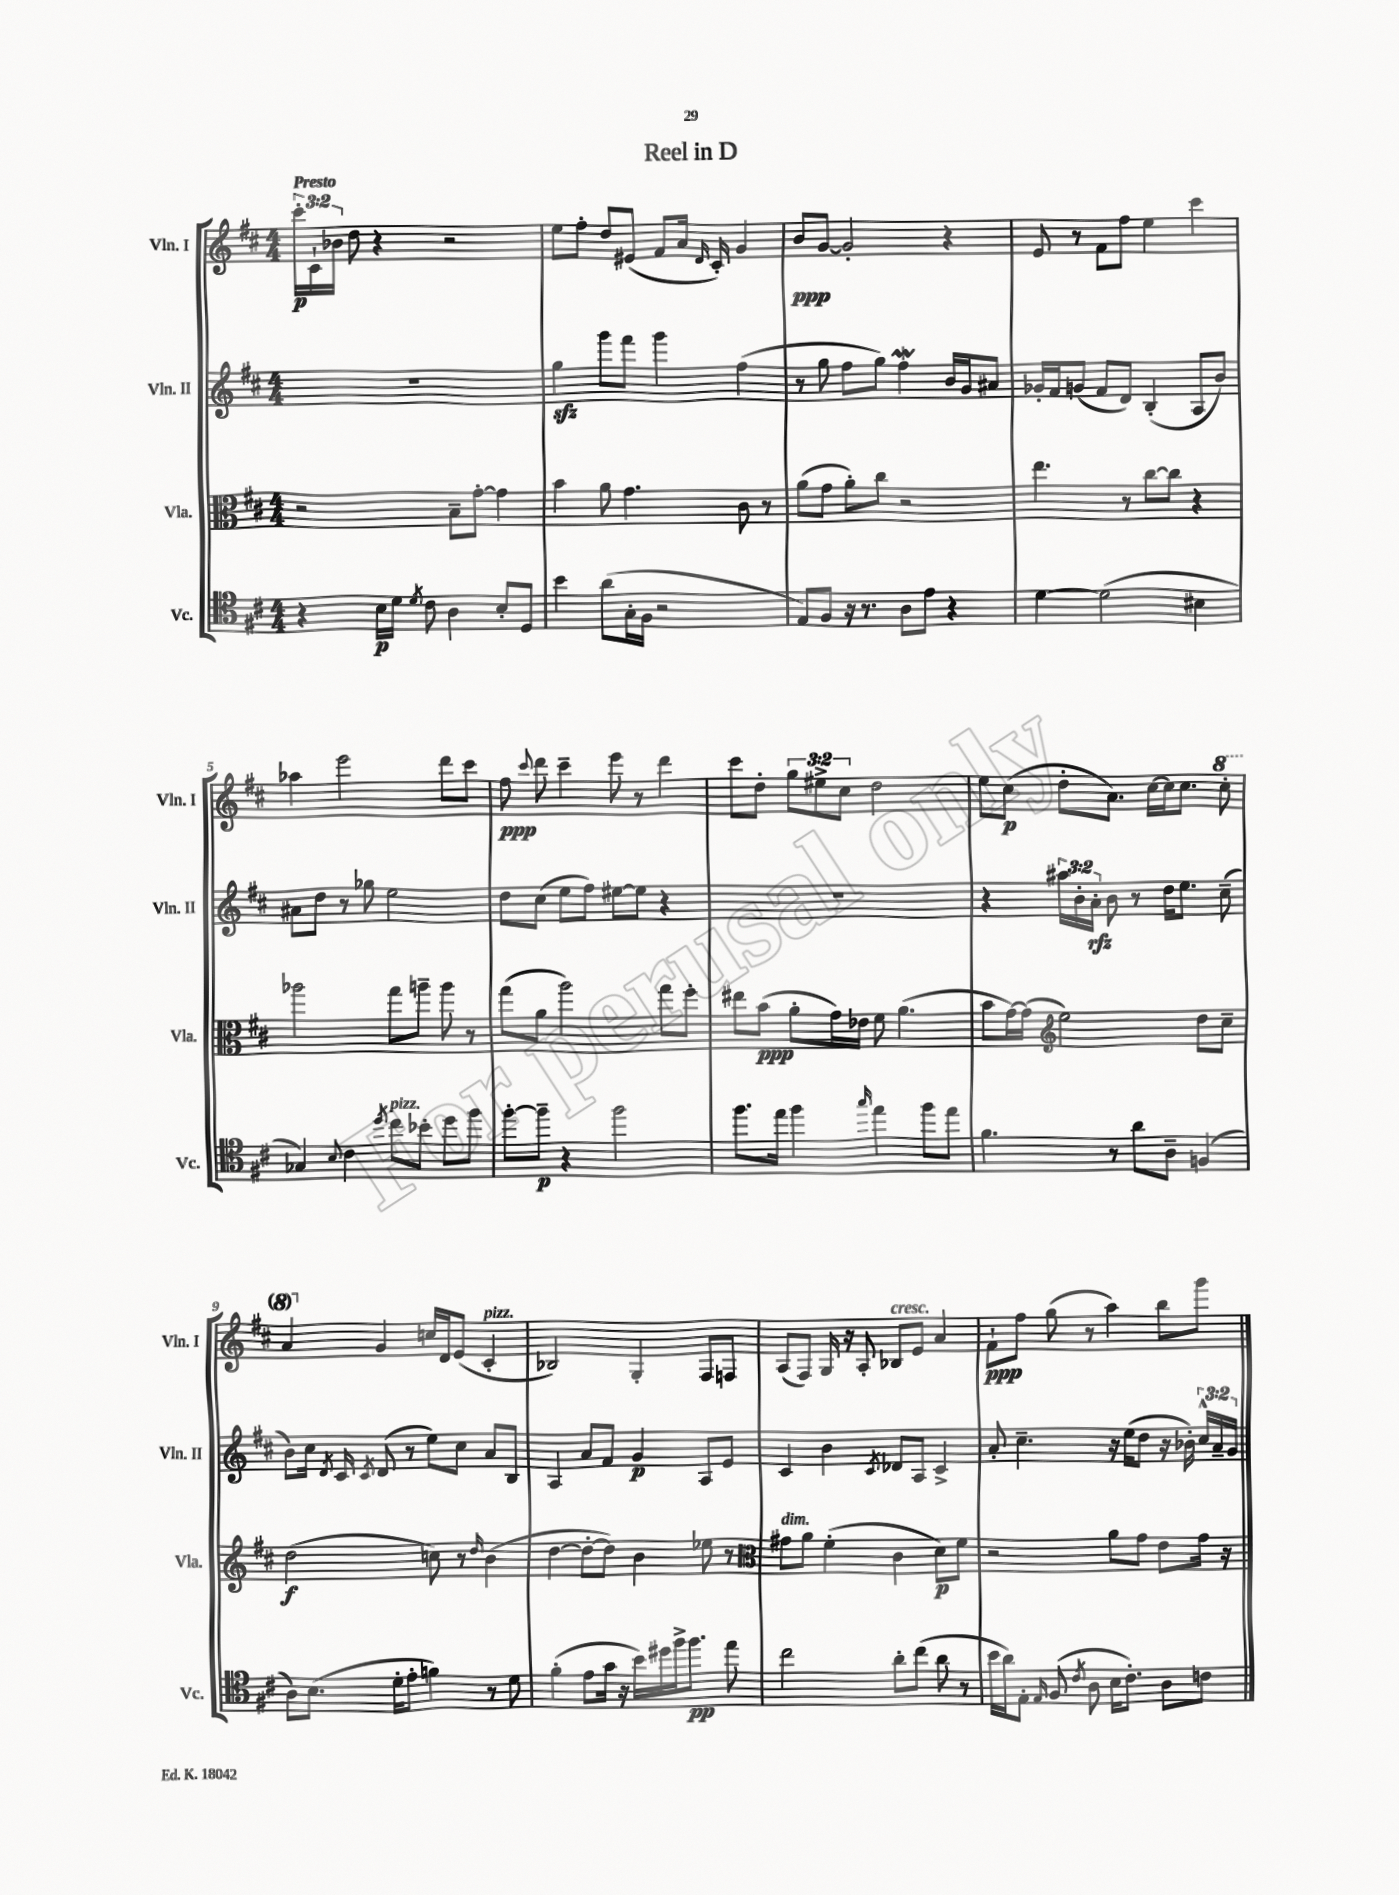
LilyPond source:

\header { title = "Reel in D" }
<<
\new StaffGroup <<
\new Staff = "s0" \with { instrumentName = "Vln. I" shortInstrumentName = "Vln. I" } {
    \clef treble \key d \major \numericTimeSignature \time 4/4 \override Staff.TupletNumber.text = #tuplet-number::calc-fraction-text \tempo "Presto"
    \autoBeamOff \tuplet 3/2 { cis'''16[-.\p cis'16-! bes'16] } d''8 r4 r2 |
    e''8[ fis''8]-. d''8[ eis'8]( fis'8[ a'16] \grace { d'16 } cis'16-.) g'4 |
    b'8[\ppp g'8]~ g'2-. r4 |
    e'8 r8 fis'8[ fis''8] e''4 cis'''4 |
    aes''4 e'''2 d'''8[ cis'''8] |
    fis''8\ppp \appoggiatura { cis'''8 } d'''8 cis'''4-- e'''8 r8 d'''4 |
    cis'''8[ d''8]-. \tuplet 3/2 { g''8[ eis''8-> cis''8] } d''2 |
    e''8[ cis''8]\p( d''8[-. a'8.]) cis''16[~ cis''16 cis''8.] \ottava #1 cis'''8-. |
    a''4 \ottava #0 g'4 c''16[ d'16 e'8]( cis'4-.^\markup { \italic "pizz." } |
    bes2) g4-. fis8[ f8] |
    a8[( fis8]) g16 r16 a8-. bes8[^\markup { \italic "cresc." } e'8] a'4 |
    fis'8[-!\ppp fis''8] g''8( r8 a''4) b''8[ g'''8] \bar "|." |
}
\new Staff = "s1" \with { instrumentName = "Vln. II" shortInstrumentName = "Vln. II" } {
    \clef treble \key d \major \numericTimeSignature \time 4/4 \override Staff.TupletNumber.text = #tuplet-number::calc-fraction-text
    \autoBeamOff R1 |
    g''4\sfz g'''8[ fis'''8] g'''4 fis''4( |
    r8 g''8 fis''8[ g''8]) fis''4\mordent b'16[ g'16 ais'8] |
    ges'16[-. fis'16 g'8]( fis'8[ d'8]) b4-.( a8[ b'8]) |
    ais'8[ d''8] r8 ges''8 e''2 |
    d''8[ cis''8]( e''8[ fis''8]) eis''8[~ eis''8] r4 |
    R1 |
    r4 \tuplet 3/2 { ais''16[ b'16-. a'16]-.\rfz } b'8 r8 d''16[ e''8.] cis''8--( |
    b'8[) cis''16] \acciaccatura { d'8 } cis'16 \acciaccatura { cis'8 } d'8( r8 e''8[) cis''8] a'8[ b8] |
    a4 a'8[ fis'8] g'4\p a8[ e'8] |
    cis'4 b'4 \acciaccatura { cis'8 } des'8[ a8] cis'4-> |
    a'8-. cis''4.-- r16 e''16[( d''8] r16 bes'16-.) \tuplet 3/2 { cis''16[-^ a'16-- g'16] } \bar "|." |
}
\new Staff = "s2" \with { instrumentName = "Vla." shortInstrumentName = "Vla." } {
    \clef alto \key d \major \numericTimeSignature \time 4/4
    \autoBeamOff r2 b8[-- g'8]~-. g'4 |
    b'4 a'8 g'4. cis'8 r8 |
    a'8[( g'8] a'8[-.) cis''8] r2 |
    e''4. r8 cis''8[~ cis''8] r4 |
    aes''2 g''8[ a''8]-- a''8 r8 |
    g''8[( a'8] a''2) g''8[ fis''8]-. |
    eis''8[ b'8]\ppp( a'8[-. g'16) ees'16] fis'8 a'4.( |
    b'8[ g'16~) g'16]( \clef treble e''2) d''8[ cis''8]-- |
    d''2\f( c''8) r8 \grace { d''16 } b'4( |
    d''4~ d''8[~-. d''8]) b'4 ees''8 r8 |
    \clef alto gis'8[^\markup { \italic "dim." } a'8] fis'4-.( cis'4 d'8[\p) fis'8] |
    r2 a'8[ g'8] e'8[ g'16] r16 \bar "|." |
}
\new Staff = "s3" \with { instrumentName = "Vc." shortInstrumentName = "Vc." } {
    \clef tenor \key d \major \numericTimeSignature \time 4/4
    \autoBeamOff r4 b16[\p d'16] \acciaccatura { d'8 } cis'8 a4 b8[-. d8] |
    b'4 a'8[( g16-. fis16] r2 |
    e8[) fis8] r16 r8. a8[ e'8] r4 |
    d'4~ d'2( bis4 |
    ges4) \appoggiatura { b8 } cis'4 \acciaccatura { d''8 } cis''8[^\markup { \italic "pizz." } bes'8]-. d''8[ fis''8] |
    fis''8[~-. fis''8]--\p r4 fis''2 |
    fis''8.[ e''16] fis''4 \grace { g''16 } e''4 fis''8[ e''8] |
    fis'4. r8 a'8[ a8]-- f4( |
    a8[) b8.]( d'16[-. e'8]-. f'4) r8 d'8 |
    fis'4-.( e'8[ g'16] r16 b'16[) dis''16 fis''16-> fis''8.]\pp e''8 |
    cis''2 a'8[-. cis''8]( a'8 r8 |
    b'16[ a'16) e8]-. \grace { e16 } fis8( \acciaccatura { cis'8 } a8 b16[ cis'8.]-.) a8[ c'8] \bar "|." |
}
>>
>>
